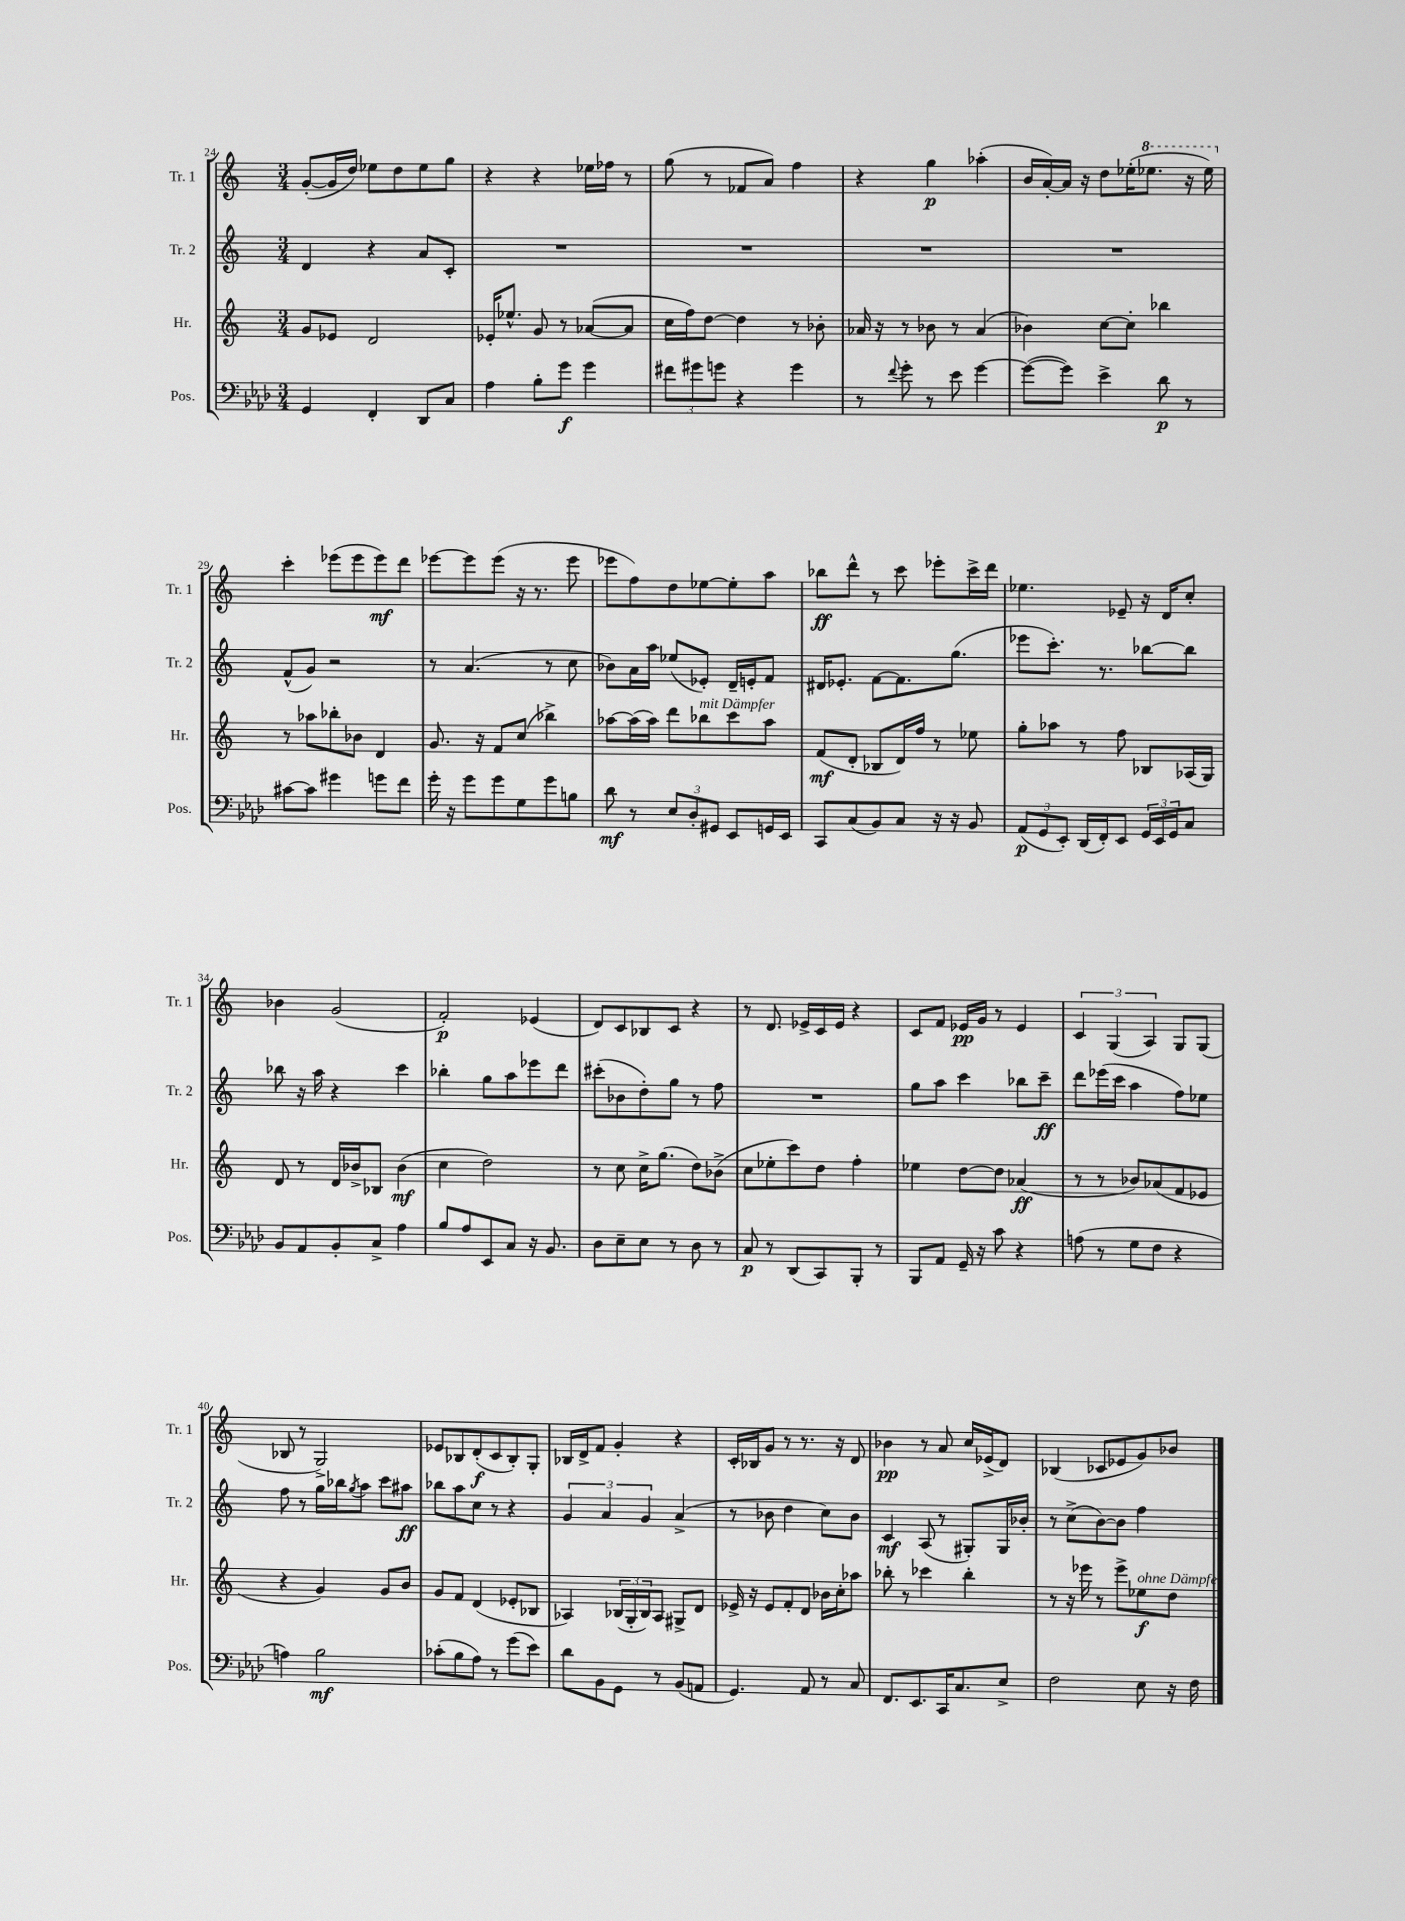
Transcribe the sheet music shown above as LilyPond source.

<<
\new StaffGroup <<
\new Staff = "s0" \with { instrumentName = "Tr. 1" shortInstrumentName = "Tr. 1" } {
    \clef treble \key c \major \numericTimeSignature \time 3/4
    g'8~-.( g'16 d''16) ees''8 d''8 ees''8 g''8 |
    r4 r4 ees''16 fes''16 r8 |
    g''8( r8 fes'8 a'8) f''4 |
    r4 g''4\p aes''4-.( |
    b'16 a'16~-.) a'16 r16 d''8 ees''16-.( \ottava #1 ees'''8. r16 ees'''16) \ottava #0 |
    c'''4-. ees'''8( ees'''8 ees'''8\mf) d'''8 |
    ees'''8~ ees'''8 ees'''8( r16 r8. ees'''8 |
    ees'''8 f''8) d''8 ees''8~ ees''8-. a''8 |
    bes''8\ff d'''8-^ r8 c'''8 ees'''8-. c'''16-> d'''16 |
    ees''4. ees'8-- r16 d'16 c''8-. |
    bes'4 g'2( |
    f'2-.\p) ees'4( |
    d'8) c'8 bes8 c'8 r4 |
    r8 d'8. ees'16-> c'16 ees'16 r4 |
    c'8 f'8 ees'16\pp g'16 r8 ees'4 |
    \tuplet 3/2 { c'4 g4( a4) } g8 g8( |
    bes8 r8 g2->) |
    ees'8 bes8 d'8-.\f( c'8 bes8-.) g8-. |
    bes16 d'16-> f'8 g'4-. r4 |
    c'16-. bes16 g'8 r8 r8. r16 d'8 |
    bes'4\pp r8 a'8 c''16 ees'16->( d'8) |
    bes4( ces'8 ees'8 g'8) bes'8 \bar "|." |
}
\new Staff = "s1" \with { instrumentName = "Tr. 2" shortInstrumentName = "Tr. 2" } {
    \clef treble \key c \major \numericTimeSignature \time 3/4
    d'4 r4 a'8 c'8-. |
    R2. |
    R2. |
    R2. |
    R2. |
    f'8-^( g'8) r2 |
    r8 a'4.( r8 c''8 |
    bes'8) a'16 a''16 ees''8( ees'8-.) d'16-- e'16-. f'8 |
    dis'16 ees'8.-. f'8~ f'8. g''8.( |
    ees'''8 c'''8.-.) r8. bes''8~ bes''8 |
    bes''8 r16 a''16 r4 c'''4 |
    bes''4-. g''8 a''8 ees'''8 d'''8 |
    cis'''8-.( bes'8 d''8-.) g''8 r8 f''8 |
    R2. |
    g''8 a''8 c'''4 bes''8 c'''8--\ff |
    d'''8 ees'''16( c'''16 a''4 f''8) ees''8 |
    f''8 r8 g''16 bes''16 \acciaccatura { g''8 } a''8 c'''8 ais''8\ff |
    bes''8 a''8 c''8 r8 r4 |
    \tuplet 3/2 { g'4 a'4 g'4 } a'4->( |
    r8 bes'8 d''4 c''8) bes'8 |
    c'4\mf a8( r8 gis8-.) gis16 bes'16-. |
    r8 c''8->( b'8~) b'8 f''4 \bar "|." |
}
\new Staff = "s2" \with { instrumentName = "Hr." shortInstrumentName = "Hr." } {
    \clef treble \key c \major \numericTimeSignature \time 3/4
    g'8 ees'8 d'2 |
    ees'16-. ees''8.-^ g'8 r8 aes'8~( aes'8 |
    c''16 f''16) d''8~ d''4 r8 bes'8-. |
    aes'16 r16 r8 bes'8 r8 aes'4( |
    bes'4) c''8~ c''8-. bes''4 |
    r8 aes''8 bes''8-. bes'8 d'4 |
    g'8. r16 f'8 c''8( bes''4->) |
    aes''8~ aes''16( aes''16) d'''8 bes''8^\markup { \italic "mit Dämpfer" } c'''8 aes''8 |
    f'8\mf( d'8-. bes8 d'16) f''16 r8 ees''8 |
    g''8-. aes''8 r8 f''8 bes8 aes16( g16) |
    d'8 r8 d'16 bes'16-> bes8 bes'4\mf( |
    c''4 d''2) |
    r8 c''8 c''16-> g''8.( d''8) bes'8->( |
    c''8 ees''8-. c'''8) d''8 f''4-. |
    ees''4 d''8~ d''8 aes'4\ff( |
    r8 r8 bes'8) aes'8( f'8 ees'8 |
    r4 g'4) g'8 b'8 |
    g'8 f'8 d'4( ees'8-. bes8 |
    aes4) \tuplet 3/2 { bes16( g16-. bes16) } aes8 gis8-> d'8 |
    ees'16-> r16 ees'8 f'8-. d'8 bes'16 c''16-. aes''8 |
    bes''8-. r8 ces'''4 bes''4-. |
    r8 r16 ees'''16 r8 ees'''8-> ees''8\f^\markup { \italic "ohne Dämpfer" } d''8 \bar "|." |
}
\new Staff = "s3" \with { instrumentName = "Pos." shortInstrumentName = "Pos." } {
    \clef bass \key aes \major \numericTimeSignature \time 3/4
    g,4 f,4-. des,8 c8 |
    aes4 bes8-. g'8\f g'4 |
    \tuplet 3/2 { fis'8 gis'8 g'8 } r4 g'4 |
    r8 \appoggiatura { f'8 } g'8-. r8 ees'8 g'4~ |
    g'8~( g'8) ees'4-> des'8\p r8 |
    cis'8~ cis'8 gis'4 g'8 f'8 |
    g'16-. r16 g'8 g'8 g8 g'8 b8 |
    des'8\mf r8 \tuplet 3/2 { ees8 des8-. gis,8 } ees,8 g,16 ees,16 |
    c,8 c8( bes,8) c8 r16 r16 bes,8 |
    \tuplet 3/2 { aes,8\p( g,8 ees,8-.) } des,16( f,16-.) ees,8 \tuplet 3/2 { g,16 ees,16 g,16 } c8 |
    bes,8 aes,8 bes,8-. c8-> aes4 |
    bes8 aes8 ees,8 c8 r16 bes,8. |
    des8 ees8-- ees8 r8 des8 r8 |
    c8\p r8 des,8( c,8) bes,,8-. r8 |
    bes,,8 aes,8 g,16-- r16 c'8 r4 |
    a8( r8 g8 f8 r4 |
    a4) bes2\mf |
    ces'8-.( bes8 aes8) r8 g'8( ees'8) |
    des'8 bes,8 g,8 r8 bes,8( a,8 |
    g,4.) aes,8 r8 c8 |
    f,8. ees,8. c,16 c8. ees8-> |
    f2 ees8 r16 f16 \bar "|." |
}
>>
>>
\layout { \context { \Score currentBarNumber = #24 } }
